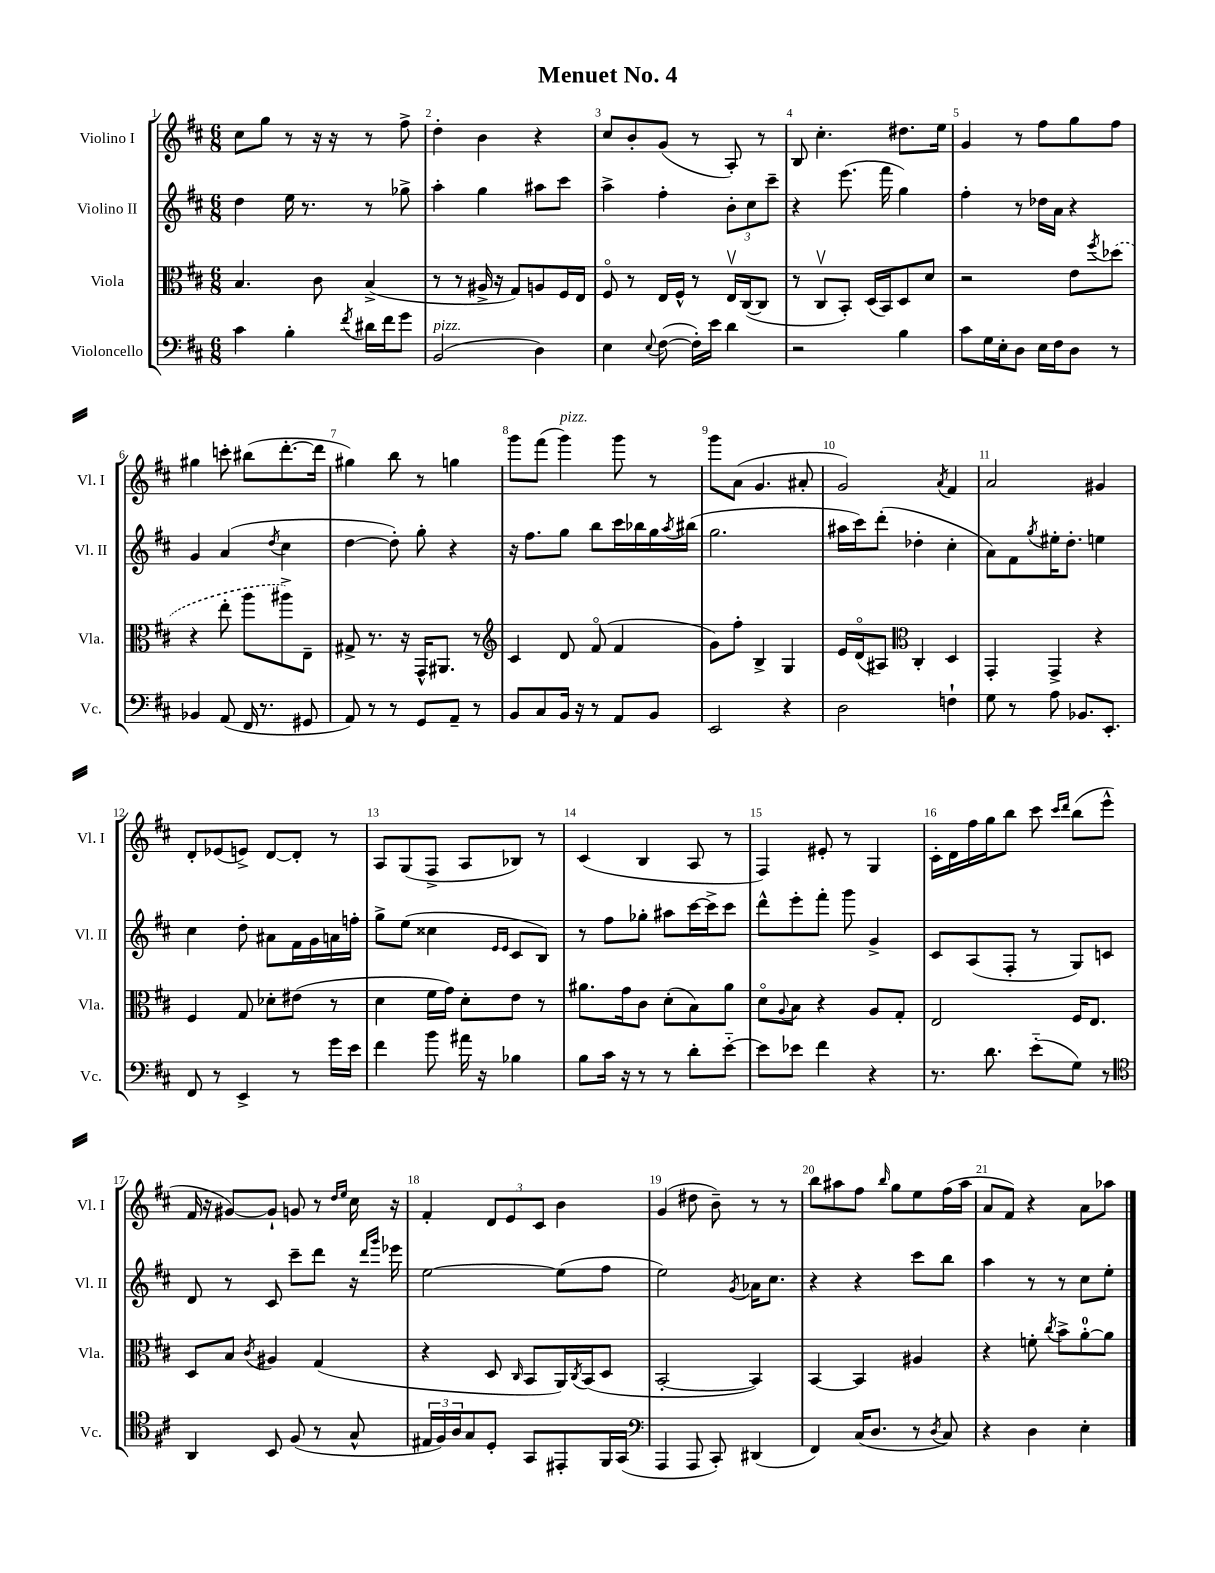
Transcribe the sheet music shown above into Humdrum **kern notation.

**kern	**kern	**kern	**kern
*staff4	*staff3	*staff2	*staff1
*clefF4	*clefC3	*clefG2	*clefG2
*k[f#c#]	*k[f#c#]	*k[f#c#]	*k[f#c#]
*M6/8	*M6/8	*M6/8	*M6/8
4c#\	4.B/	4dd\	8cc#\L
.	.	.	8gg\J
4B'\	.	16ee\	8r
.	.	8.r	.
.	8c#\	.	16r
.	.	.	16r
8qf#/	.	.	.
16d#\LL	(4B^/	8r	8r
16f#\J	.	.	.
8g\J	.	8gg-^\	8ff#^\
=	=	=	=
(2BB/	8r	4aa'\	4dd'\
.	8r	.	.
.	16A#^/	4gg\	4b\
.	16r	.	.
.	8G/L)	.	.
4D\)	8A/	8aa#\L	4r
.	16F#/L	8ccc#\J	.
.	16E/JJ	.	.
=	=	=	=
4E\	8F#o/	4aa^\	8cc#/L
.	8r	.	8b'/
8qqE/	.	.	.
([8F#\	16E/LL	4ff#'\	(8g/J
.	16F#^^/JJ	.	.
16F#'\]LL)	8r	.	8r
16e\JJ	.	.	.
4d\	16Ev/LL	12b'\L	8A'/)
.	([16C#/J	.	.
.	.	12cc#\	.
.	8C#/]J	.	8r
.	.	12ccc#~\J	.
=	=	=	=
2r	8r	4r	8B/
.	8C#v/L	.	4.cc#'\
.	8BB'/J)	(8.eee\	.
.	(16D/LL	.	.
.	16BB/J)	16fff#\	.
4B\	8D/	4gg\)	8.dd#\L
.	8d/J	.	.
.	.	.	16ee\Jk
=	=	=	=
8c#\L	2r	4ff#'\	4g/
16G\L	.	.	.
16E'\J	.	.	.
8D\J	.	8r	8r
16E\LL	.	16dd-\LL	8ff#\L
16F#\J	.	16a\JJ	.
8D\J	8e\L	4r	8gg\
.	8qff#/	.	.
8r	(8dd-\J	.	8ff#\J
=	=	=	=
4BB-/	4r	4g/	4gg#\
(8AA/	8ee'\	(4a/	8ccc'\
16FF#/	8aa\L	.	(8bb#\L
8.r	.	.	.
.	.	8qdd/	.
.	8aa#^\)	4cc#\	[8.ddd'\
8GG#/	8E~\J	.	.
.	.	.	16ddd\]Jk
=	=	=	=
8AA/)	8G#^/	[4dd\	4gg#\)
8r	8.r	.	.
8r	.	8dd'\])	8bb\
.	16r	.	.
8GG/L	16GG^^/LK	8gg'\	8r
.	8.AA#/J	.	.
8AA~/J	.	4r	4gg\
8r	8r	.	.
=	=	=	=
*	*clefG2	*	*
8BB/L	4c#/	16r	8ggg\L
.	.	8.ff#\L	.
8C#/	.	.	(8fff#\J
16BB/Jk	8d/	8gg\J	4ggg\)
16r	.	.	.
8r	(8f#o/	8bb\L	.
8AA/L	4f#/	16ccc#\L	8ggg\
.	.	16bb-\	.
8BB/J	.	16gg\	8r
.	.	8qaa/	.
.	.	(16bb#\JJ	.
=	=	=	=
2EE/	8g\L)	2.gg\	8ggg\L
.	8ff#'\J	.	(8a\J
.	4B^/	.	4.g/
4r	4G/	.	.
.	.	.	8a#'/
=	=	=	=
2D\	16e/LL	16aa#\LL	2g/)
.	(16do/J	16ccc#\J)	.
.	8A#/J)	(8ddd'\J	.
*	*clefC3	*	*
.	4C#'/	4dd-'\	.
.	.	.	8qa/
4F`\	4D/	4cc#'\	4f#/
=	=	=	=
8G\	4GG'/	8a\L)	2a/
8r	.	8f#\	.
.	.	8qgg/	.
8A\	4GG^/	16ee#'\K	.
.	.	8.dd'\J	.
8.BB-/L	.	.	.
.	4r	4ee\	4g#/
8.EE'/J	.	.	.
=	=	=	=
8FF#/	4F#/	4cc#\	8d'/L
8r	.	.	(8e-/
4EE^/	8G/	8dd'\	8e^/J)
.	8d-'\L	8a#\L	[8d/L
8r	(8e#\J	16f#\L	8d'/]J
.	.	16g\	.
16g\LL	8r	16a\	8r
16e\JJ	.	16ff'\JJ	.
=	=	=	=
4f#\	4d\	8gg^\L	8A/L
.	.	(8ee\J	(8G/
8b\	16f#\LL	4cc##\	8F#^/J
.	16g\JJ)	.	.
16a#\	8d'\L	.	8A/L
16r	.	.	.
.	.	16qqe/LL	.
.	.	16qqe/JJ	.
4B-\	8e\J	8c#/L	8B-/J)
.	8r	8B/J)	8r
=	=	=	=
8B\L	8.a#\L	8r	(4c#/
16c#\Jk	.	8ff#\L	.
16r	16g\k	.	.
8r	8c#\J	8gg-'\J	4B/
8r	(8d'\L	8aa#\L	.
8d'\L	8B\)	[16ccc#\L	8A/
.	.	16ccc#^\]J	.
[8e'~\J	8a#\J	8ccc#\J	8r
=	=	=	=
8e\]L	8do\L	8ddd^^\L	4F#/)
.	8qqA/	.	.
8e-\J	8B\J	8eee'\	.
4f#\	4r	8fff#'\J	8e#'/
.	.	8ggg\	8r
4r	8A/L	4g^/	4G/
.	8G'/J	.	.
=	=	=	=
8.r	2E/	8c#/L	16c#'\LL
.	.	.	16d\
.	.	(8A/	16ff#\
8.d\	.	.	16gg\J
.	.	8F#'/J	8bb\J
(8e'~\L	.	8r	8ccc#\
.	.	.	16qqccc#/LL
.	.	.	16qqddd/JJ
8G\J)	16F#/LK	8G/L)	(8bb\L
.	8.E/J	.	.
8r	.	8c/J	8eee^^\J
=	=	=	=
*clefC4	*	*	*
4AA/	8D/L	8d/	16f#/
.	.	.	16r
.	8B/J	8r	[8g#/L)
.	8qc#/	.	.
8BB/	4A#/	8c#/	8g#`/]J
(8F#/	.	8ccc#~\L	8g/
8r	(4G/	8ddd\J	8r
.	.	.	16qqdd/LL
.	.	.	16qqee/JJ
8G^^/	.	16r	16cc#\
.	.	16qqddd/LL	.
.	.	16qqggg/JJ	.
.	.	16eee-\	16r
=	=	=	=
24E#/LL	4r	[2ee\	4f#'/
24F#/)	.	.	.
24A/J	.	.	.
8G/	.	.	.
8D'/J	8D/	.	12d/L
.	.	.	12e/
.	16qqC#/	.	.
8GG/L	8BB/L	.	.
.	.	.	12c#/J
8EE#'/	16AA/L)	(8ee\]L	4b\
.	8qC#/	.	.
.	(16BB/J	.	.
16FF#/L	8D/J	8ff#\J	.
(16GG/JJ	.	.	.
=	=	=	=
*clefF4	*	*	*
4AAA/	[2BB'/	2ee\)	(4g/
8AAA/	.	.	8dd#\
8CC#'/)	.	.	8b~\)
.	.	8qg/	.
(4DD#/	4BB/])	16a-\LK	8r
.	.	8.cc#\J	.
.	.	.	8r
=	=	=	=
4FF#/)	[4BB/	4r	8bb\L
.	.	.	8aa#\
(16C#/LK	4BB/]	4r	8ff#\J
8.D/J	.	.	.
.	.	.	16qqbb/
.	.	.	8gg\L
8r	4A#/	8ccc#\L	8ee\
8qD/	.	.	.
8C#/)	.	8bb\J	(16ff#\L
.	.	.	16aa#\JJ
=	=	=	=
4r	4r	4aa\	8a/L
.	.	.	8f#/J)
4D\	8f'\	8r	4r
.	8qcc#/	.	.
.	8b^\L	8r	.
4E'\	[8a'\	8cc#\L	8a\L
.	8a\]J	8ee'\J	8aa-\J
==	==	==	==
*-	*-	*-	*-
